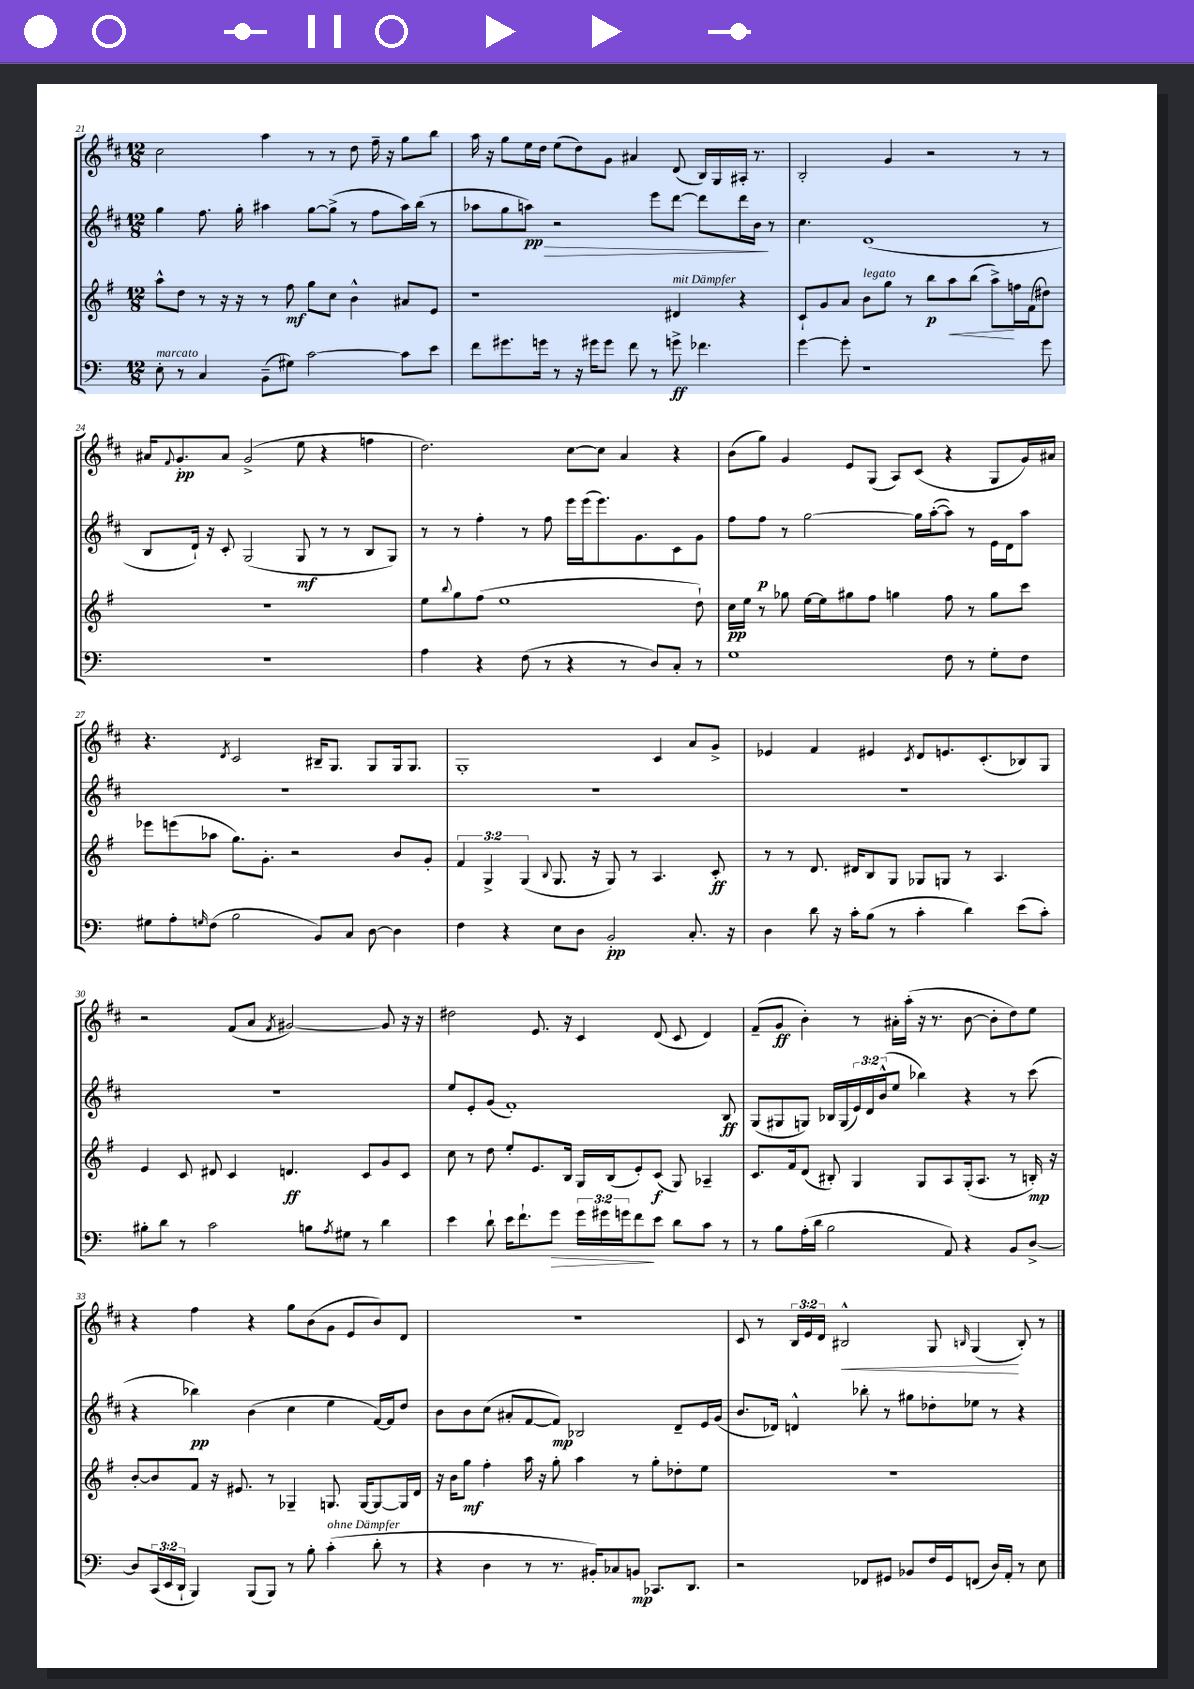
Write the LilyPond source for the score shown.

<<
\new StaffGroup <<
\new Staff = "s0" {
    \clef treble \key d \major \numericTimeSignature \time 12/8 \override Staff.TupletNumber.text = #tuplet-number::calc-fraction-text
    cis''2 a''4 r8 r8 d''8 fis''16-- r16 g''8 b''8 |
    a''16 r16 g''8 e''16 d''16 e''8( d''8) g'8 ais'4 d'8( b16) g16 ais16-. r8. |
    b2-. g'4 r2 r8 r8 |
    ais'16 \appoggiatura { fis'8 } g'8.-.\pp ais'8 g'2->( e''8 r4 f''4 |
    d''2.) cis''8~ cis''8 a'4 r4 |
    b'8( g''8) g'4 e'8 g8( a8) cis'8( r4 g8 g'16) ais'16 |
    r4. \acciaccatura { d'8 } cis'2 bis16-- g8. g8 g16 g8. |
    g1-. cis'4 a'8 g'8-> |
    ees'4 fis'4 eis'4 \acciaccatura { cis'8 } d'8 e'8. cis'8.-.( bes8) g8 |
    r2 fis'8( a'8 \acciaccatura { fis'8 } gis'2~) gis'8 r16 r16 |
    dis''2 e'8. r16 cis'4 d'8( cis'8 d'4) |
    fis'8--( g'8\ff b'4-.) r8 ais'16-. a''16-.( r16 r8. b'8~ b'8-. d''8) e''8 |
    r4 fis''4 r4 g''8 b'8( g'8 e'8 b'8) d'8 |
    R1. |
    cis'8 r8 \tuplet 3/2 { b16 e'16 d'16 } bis2-^\< g8 \grace { b16 } g4\!( b8-.) r8 \bar "|." |
}
\new Staff = "s1" {
    \clef treble \key d \major \numericTimeSignature \time 12/8 \override Staff.TupletNumber.text = #tuplet-number::calc-fraction-text
    g''4 fis''8. g''16-. ais''4 g''8~ g''8->( r8 fis''8 ais''16) b''16( r8 |
    aes''8 g''8 a''8\pp\>) r2 e'''8 d'''8~ d'''8 d'''16 b'16\! r8 |
    cis''4. d'1( r8 |
    b8 d'16-!) r16 cis'8-. g2( g8\mf r8 r8 b8 g8) |
    r8 r8 fis''4-. r8 fis''8 e'''16 e'''16( e'''8.) g'8. cis'8 g'8 |
    fis''8 fis''8\p r8 g''2~ g''16 a''16~-.( a''8) r8 e'16 d'16 a''8 |
    R1. |
    R1. |
    R1. |
    R1. |
    e''8 e'8-. g'8( fis'1-.) b8\ff |
    g8( gis8 g8) bes16 g16( \tuplet 3/2 { e'16) d'16 b'16-^( } e''8 bes''4) r4 r8 cis'''8( |
    r4 bes''4\pp) b'4( cis''4 e''4 fis'16~) fis'16 d''8 |
    b'8 b'8 cis''8( ais'8-. fis'8~ fis'8\mp) bes2 d'8-- e'16 g'16( |
    b'8. des'16) d'4-^ bes''8-. r8 gis''8 des''8-. ees''8 r8 r4 \bar "|." |
}
\new Staff = "s2" {
    \clef treble \key g \major \numericTimeSignature \time 12/8 \override Staff.TupletNumber.text = #tuplet-number::calc-fraction-text
    a''8-^ d''8 r8 r16 r16 r8 fis''8\mf g''8 c''8 b'4-^ ais'8 e'8 |
    r1 dis'4^\markup { \italic "mit Dämpfer" } r4 |
    c'8-! g'8 a'8 b'8^\markup { \italic "legato" } g''8 r8 b''8\p a''8\< b''8( a''8->\!) f''16 fis'16( dis''8) |
    R1. |
    e''8 \appoggiatura { b''8 } g''8 fis''8( e''1 d''8-!) |
    c''16\pp e''16 r8 ges''8 e''16~ e''16 gis''8 fis''8 g''4 fis''8 r8 g''8 c'''8 |
    ees'''8 e'''8( aes''8 g''8.) g'8.-. r2 b'8 g'8-. |
    \tuplet 3/2 { fis'4 g4-> g4( } \appoggiatura { b8 } g8. r16 g8) r8 a4. c'8-.\ff |
    r8 r8 d'8. dis'16 b8 g8 ges8 g8 r8 a4. |
    e'4 c'8 dis'8 c'4 d'4.\ff c'8 g'8 c'8 |
    c''8 r8 d''8 e''8-. e'8. b16 g16 b16( e'8-.) c'8\f( g8) aes4-- |
    c'8. fis'16 d'8( bis8-.) g4 g8 a8 g16-.( a8. r8 b16-.\mp) r16 |
    b'8~-. b'8 fis'8 r16 eis'8. r8 ges4-- g8. g16~ g8~ g16 d'16 |
    r16 b'16 g''8\mf fis''4-. a''16 r16 g''8-. a''4 r8 g''8-. des''8-. e''8 |
    R1. \bar "|." |
}
\new Staff = "s3" {
    \clef bass \key c \major \numericTimeSignature \time 12/8 \override Staff.TupletNumber.text = #tuplet-number::calc-fraction-text
    e8-.^\markup { \italic "marcato" } r8 c4 b,8--( gis8) c'2~ c'8 e'8 |
    f'8 gis'8. g'16 r8 r16 gis'16 gis'8 f'8 r8 g'8->\ff fes'4. |
    g'4~ g'8-. r1 g'8 |
    R1. |
    a4 r4 f8( r8 r4 r8 d8) c8-. r8 |
    g1 f8 r8 g8-. f8 |
    gis8 a8-. \grace { g16 } f8( b2 b,8) c8 d8~ d4 |
    f4 r4 e8 d8 b,2-.\pp c8.-. r16 |
    d4 d'8 r16 c'16-. b8( r8 c'4-. d'4) e'8( c'8-.) |
    bis8-. d'8 r8 c'2 b8 \acciaccatura { a8 } gis8 r8 d'4 |
    e'4 d'8-! e'16 f'8.-! g'8\> \tuplet 3/2 { g'16 gis'16 g'16 } f'8\! e'8 d'8 c'8 r8 |
    r8 b8 a16-.( d'16 b2 a,8) r4 b,8 d8~-> |
    d8 \tuplet 3/2 { c,16( e,16 d,16-! } b,,4) b,,8( b,,8) r8 b8-. c'4-.^\markup { \italic "ohne Dämpfer" }( d'8-. r8 |
    r4 d4 r8 r8. bis,16-.) ces8 b,8\mp ces,8. d,8. |
    r2 fes,8 gis,8 bes,8 f16 gis,16 f,8( d16) a,16-. r8 e8 \bar "|." |
}
>>
>>
\layout { \context { \Score currentBarNumber = #21 } }
